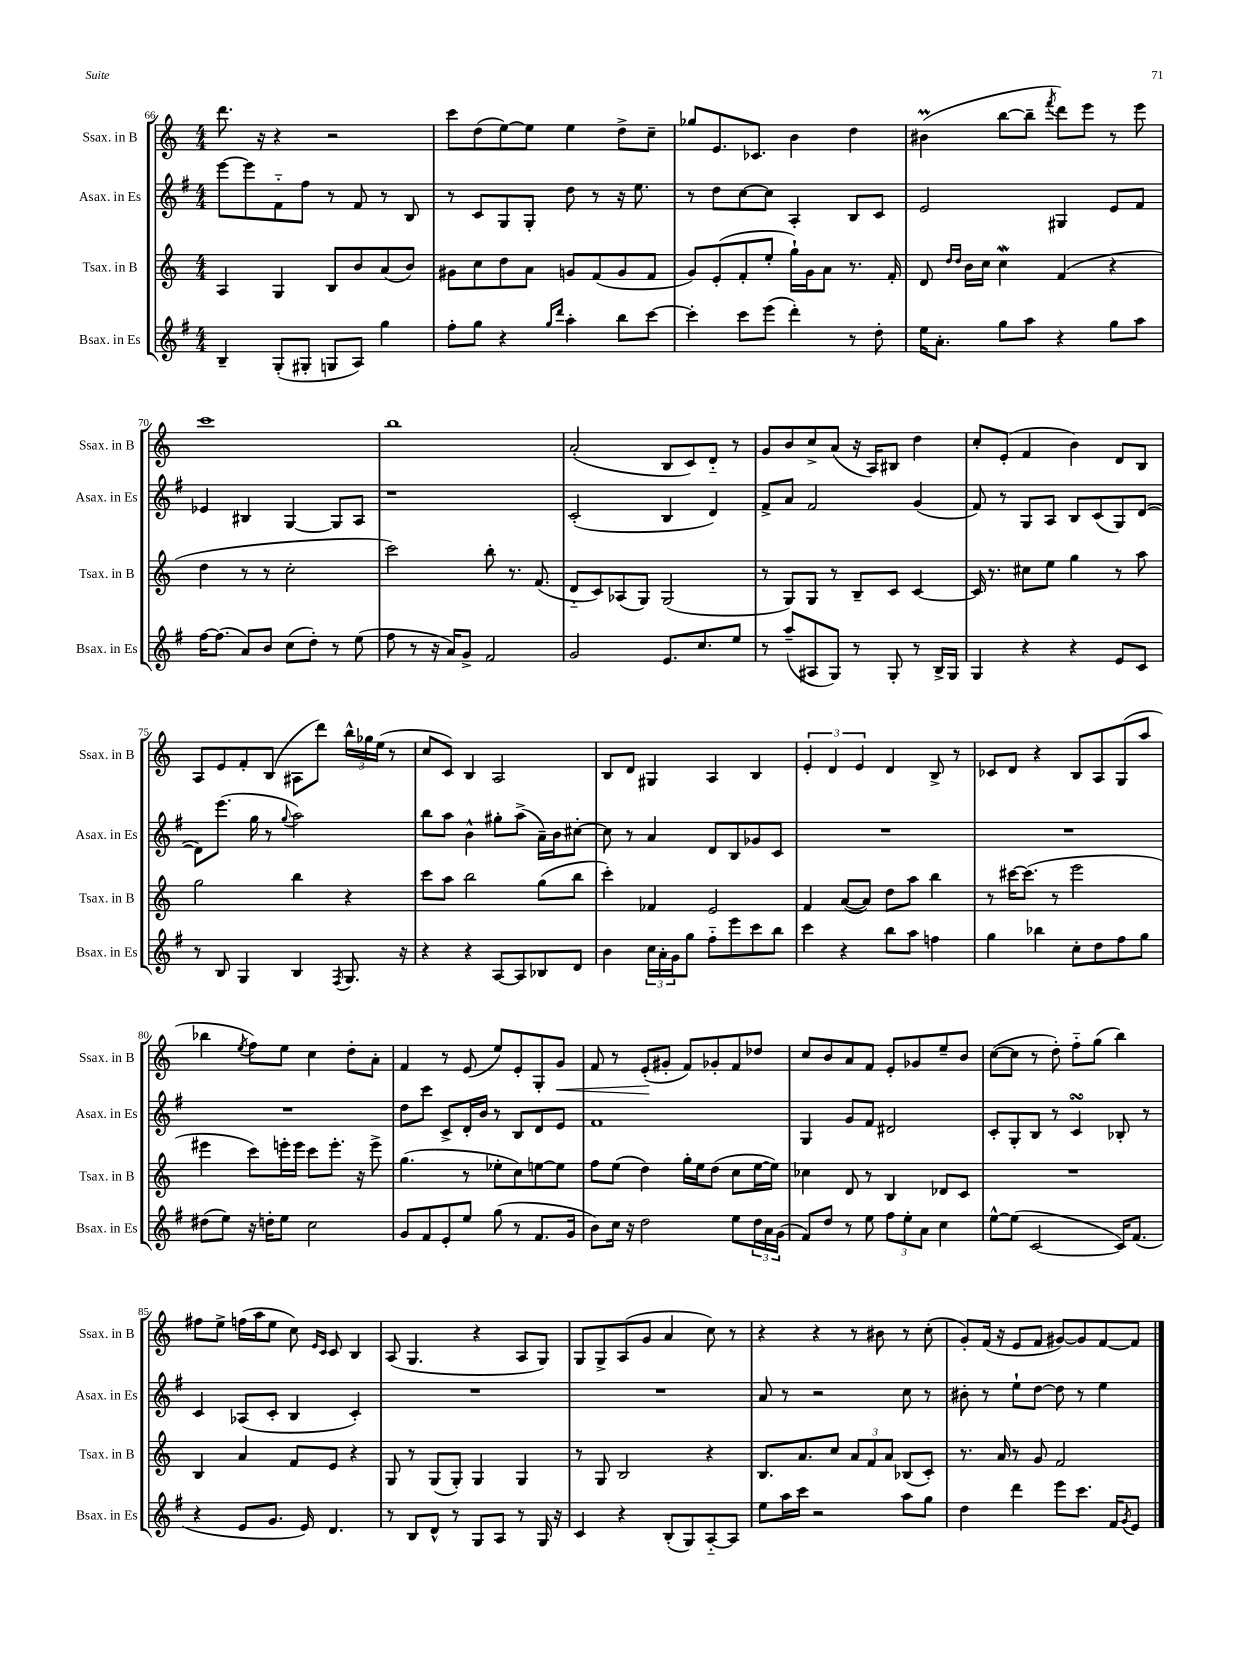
<<
\new StaffGroup <<
\new Staff = "s0" \with { instrumentName = "Ssax. in B" shortInstrumentName = "Ssax. in B" } {
    \clef treble \key c \major \numericTimeSignature \time 4/4
    d'''8. r16 r4 r2 |
    c'''8 d''8( e''8~) e''8 e''4 d''8-> c''8-- |
    ges''8 e'8. ces'8. b'4 d''4 |
    bis'4\prall( b''8~ b''8-- \acciaccatura { f'''8 } d'''8) e'''8 r8 e'''8 |
    c'''1 |
    b''1 |
    a'2-.( b8 c'8) d'8-_ r8 |
    g'8 b'8 c''8-> a'8( r16 a16) bis8 d''4 |
    c''8-. e'8-.( f'4 b'4) d'8 b8 |
    a8 e'8 f'8-. b8( ais8 d'''8) \tuplet 3/2 { b''16-^ ges''16 e''16( } r8 |
    c''8 c'8) b4 a2 |
    b8 d'8 gis4 a4 b4 |
    \tuplet 3/2 { e'4-. d'4 e'4 } d'4 b8-> r8 |
    ces'8 d'8 r4 b8 a8 g8( a''8 |
    bes''4 \acciaccatura { e''8 } f''8) e''8 c''4 d''8-. a'8-. |
    f'4 r8 e'8( e''8) e'8-. g8-. g'8\< |
    f'8 r8 e'8-.\!( gis'8-. f'8) ges'8-. f'8 des''8 |
    c''8 b'8 a'8 f'8 e'8-. ges'8 e''8-- b'8 |
    c''8~( c''8 r8 d''8-.) f''8-_ g''8( b''4) |
    fis''8 e''8-> f''16( a''16 e''8 c''8) \grace { e'16 c'16 } c'8 b4 |
    a8( g4. r4 a8 g8) |
    g8 g8-> a8( g'8 a'4 c''8) r8 |
    r4 r4 r8 bis'8 r8 c''8-.( |
    g'8-.) f'16( r16 e'8 f'8 gis'8~) gis'8 f'8~ f'8 \bar "|." |
}
\new Staff = "s1" \with { instrumentName = "Asax. in Es" shortInstrumentName = "Asax. in Es" } {
    \clef treble \key g \major \numericTimeSignature \time 4/4
    e'''8~ e'''8 fis'8-_ fis''8 r8 fis'8 r8 b8 |
    r8 c'8 g8 g8-. d''8 r8 r16 e''8. |
    r8 d''8 c''8~ c''8 a4-. b8 c'8 |
    e'2 gis4 e'8 fis'8 |
    ees'4 bis4 g4~ g8 a8 |
    r1 |
    c'2-.( b4 d'4) |
    fis'8-> a'8 fis'2 g'4( |
    fis'8) r8 g8 a8 b8 c'8( g8) d'8~( |
    d'8) e'''8.( g''16 r8 \appoggiatura { g''8 } a''2) |
    b''8 a''8 b'4-^ gis''8-. a''8->( a'16--) b'16 cis''8~-. |
    cis''8 r8 a'4 d'8 b8 ges'8 c'8 |
    R1 |
    R1 |
    R1 |
    d''8 c'''8 c'8-> d'16-. b'16 r8 b8 d'8 e'8 |
    fis'1 |
    g4 g'8 fis'8 dis'2 |
    c'8-. g8-. b8 r8 c'4\turn bes8-. r8 |
    c'4 aes8( c'8-. b4 c'4-.) |
    R1 |
    R1 |
    a'8 r8 r2 c''8 r8 |
    bis'8-. r8 e''8-! d''8~ d''8 r8 e''4 \bar "|." |
}
\new Staff = "s2" \with { instrumentName = "Tsax. in B" shortInstrumentName = "Tsax. in B" } {
    \clef treble \key c \major \numericTimeSignature \time 4/4
    a4 g4 b8 b'8 a'8( b'8) |
    gis'8 c''8 d''8 a'8 g'8 f'8( g'8 f'8 |
    g'8) e'8-.( f'8-. e''8-. g''16-!) g'16 a'8 r8. f'16-. |
    d'8 \grace { d''16 d''16 } b'16 c''16 c''4\mordent f'4( r4 |
    d''4 r8 r8 c''2-. |
    c'''2) b''8-. r8. f'8.( |
    d'8-_ c'8) aes8( g8) g2( |
    r8 g8) g8 r8 b8-- c'8 c'4~ |
    c'16 r8. cis''8 e''8 g''4 r8 a''8 |
    g''2 b''4 r4 |
    c'''8 a''8 b''2 g''8( b''8 |
    c'''4-.) fes'4 e'2 |
    f'4 a'8~( a'8) d''8 a''8 b''4 |
    r8 cis'''16~ cis'''8.( r8 e'''2 |
    eis'''4 c'''8) e'''16-. e'''16 c'''8 e'''8.-. r16 e'''8-> |
    g''4.( r8 ees''8-. c''8) e''8~ e''8 |
    f''8 e''8( d''4) g''16-. e''16 d''8( c''8 e''16~ e''16) |
    ces''4 d'8 r8 b4 des'8 c'8 |
    R1 |
    b4 a'4 f'8 e'8 r4 |
    g8 r8 g8( g8-.) g4 g4 |
    r8 g8 b2 r4 |
    b8. a'8. c''8 \tuplet 3/2 { a'8 f'8 a'8 } bes8( c'8-.) |
    r8. a'16 r8 g'8 f'2 \bar "|." |
}
\new Staff = "s3" \with { instrumentName = "Bsax. in Es" shortInstrumentName = "Bsax. in Es" } {
    \clef treble \key g \major \numericTimeSignature \time 4/4
    b4-- g8-.( gis8-. g8 a8) g''4 |
    fis''8-. g''8 r4 \grace { g''16 d'''16 } a''4-. b''8 c'''8~ |
    c'''4-. c'''8 e'''8( d'''4-.) r8 d''8-. |
    e''16 a'8.-. g''8 a''8 r4 g''8 a''8 |
    fis''16~ fis''8.( a'8) b'8 c''8( d''8-.) r8 e''8( |
    fis''8 r8 r16 a'16) g'8-> fis'2 |
    g'2 e'8. c''8. e''8 |
    r8 a''8--( ais8 g8) r8 g8-. r8 b16-> g16 |
    g4 r4 r4 e'8 c'8 |
    r8 b8 g4 b4 \acciaccatura { fis8 } g8. r16 |
    r4 r4 a8~ a8 bes8 d'8 |
    b'4 \tuplet 3/2 { c''16 a'16-. g'16 } g''8 fis''8-_ e'''8 c'''8 b''8 |
    c'''4 r4 b''8 a''8 f''4 |
    g''4 bes''4 c''8-. d''8 fis''8 g''8 |
    dis''8( e''8) r16 d''16-. e''8 c''2 |
    g'8 fis'8 e'8-. e''8 g''8( r8 fis'8. g'16 |
    b'8) c''16 r16 d''2 e''8 \tuplet 3/2 { d''16 a'16 g'16( } |
    fis'8) d''8 r8 e''8 \tuplet 3/2 { fis''8 e''8-. a'8 } c''4 |
    e''8~-^ e''8( c'2~ c'16) fis'8.( |
    r4 e'8 g'8. e'16) d'4. |
    r8 b8 d'8-^ r8 g8 a8 r8 g16 r16 |
    c'4 r4 b8-.( g8) a8~-_ a8 |
    e''8 a''16 c'''16 r2 a''8 g''8 |
    d''4 d'''4 e'''8 c'''8. fis'16 \acciaccatura { g'8 } e'8 \bar "|." |
}
>>
>>
\layout { \context { \Score currentBarNumber = #66 } }
